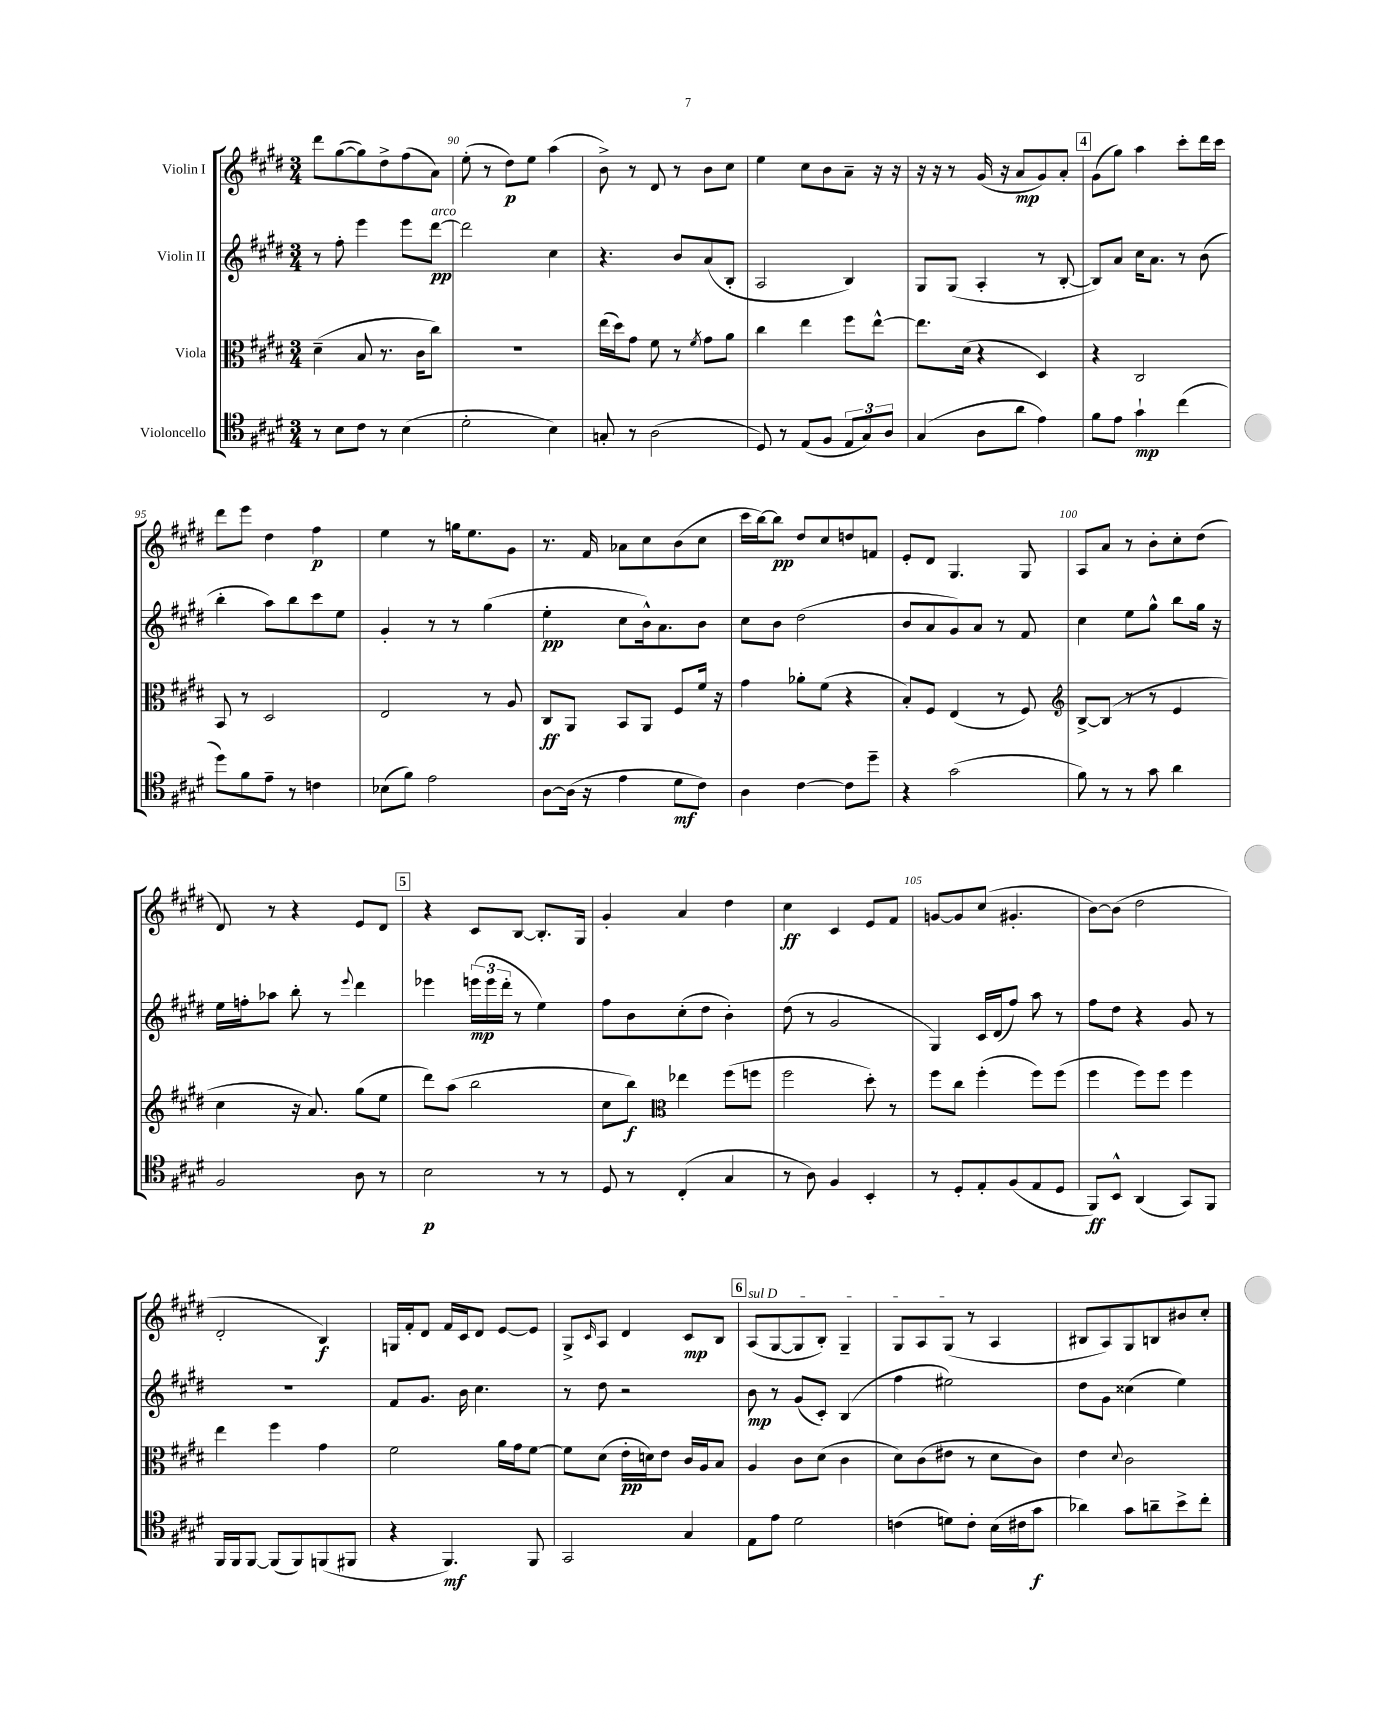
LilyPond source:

<<
\new StaffGroup <<
\new Staff = "s0" \with { instrumentName = "Violin I" } {
    \clef treble \key e \major \numericTimeSignature \time 3/4
    dis'''8 gis''8~( gis''8) dis''8-> fis''8( a'8) |
    e''8-.( r8 dis''8\p) e''8 a''4( |
    b'8->) r8 dis'8 r8 b'8 cis''8 |
    e''4 cis''8 b'8 a'8-- r16 r16 |
    r16 r16 r8 gis'16( r16 a'8\mp gis'8) a'8-. |
    \mark \markup { \box "4" } gis'8( gis''8) a''4 cis'''8-. dis'''16 cis'''16 |
    dis'''8 e'''8 dis''4 fis''4\p |
    e''4 r8 g''16 e''8. gis'8 |
    r8. fis'16 aes'8 cis''8 b'8( cis''8 |
    cis'''16 b''16~) b''8\pp dis''8 cis''8 d''8 f'8 |
    e'8-. dis'8 gis4. gis8 |
    a8 a'8 r8 b'8-. cis''8-. dis''8( |
    dis'8) r8 r4 e'8 dis'8 |
    \mark \markup { \box "5" } r4 cis'8 b8~ b8.-. gis16 |
    gis'4-. a'4 dis''4 |
    cis''4\ff cis'4 e'8 fis'8 |
    g'8~ g'8 cis''8( gis'4.-. |
    b'8~) b'8( dis''2 |
    dis'2-. b4\f) |
    g16 fis'16-. dis'8 fis'16 cis'16 dis'8 e'8~ e'8 |
    gis8-> \grace { cis'16 } a8 dis'4 cis'8\mp b8 |
    \mark \markup { \box "6" } \once \override TextSpanner.bound-details.left.text = \markup { \italic "sul D" } a8\startTextSpan( gis8~ gis8 b8-.) gis4-- |
    gis8 a8 gis8\stopTextSpan( r8 a4 |
    bis8 a8) gis8 b8 bis'8 cis''8-. \bar "|." |
}
\new Staff = "s1" \with { instrumentName = "Violin II" } {
    \clef treble \key e \major \numericTimeSignature \time 3/4
    r8 fis''8-. e'''4 e'''8 dis'''8~\pp^\markup { \italic "arco" } |
    dis'''2 cis''4 |
    r4. b'8 a'8( b8-. |
    a2 b4) |
    gis8 gis8( a4-. r8 b8~-. |
    \mark \markup { \box "4" } b8) a'8 cis''16 a'8. r8 b'8( |
    b''4-. a''8) b''8 cis'''8 e''8 |
    gis'4-. r8 r8 gis''4( |
    e''4-.\pp cis''8 b'16-^) a'8. b'8 |
    cis''8 b'8 dis''2( |
    b'8 a'8 gis'8) a'8 r8 fis'8 |
    cis''4 e''8 gis''8-^ b''8 gis''16 r16 |
    e''16 f''16-. aes''8 b''8-. r8 \appoggiatura { e'''8 } dis'''4 |
    \mark \markup { \box "5" } ees'''4 \tuplet 3/2 { e'''16\mp( e'''16 dis'''16-. } r8 e''4) |
    fis''8 b'8 cis''8-.( dis''8 b'4-.) |
    dis''8( r8 gis'2 |
    gis4) cis'16 dis'16( fis''8) a''8 r8 |
    fis''8 dis''8 r4 gis'8 r8 |
    R2. |
    fis'8 gis'8. b'16 cis''4. |
    r8 dis''8 r2 |
    \mark \markup { \box "6" } b'8\mp r8 gis'8( cis'8-.) b4( |
    fis''4 eis''2) |
    dis''8 gis'8 cisis''4( e''4) \bar "|." |
}
\new Staff = "s2" \with { instrumentName = "Viola" } {
    \clef alto \key e \major \numericTimeSignature \time 3/4
    dis'4--( b8 r8. cis'16 cis''8) |
    R2. |
    e''16( dis''16) gis'8 fis'8 r8 \acciaccatura { fis'8 } gis'8 a'8 |
    cis''4 e''4 fis''8 e''8~-^ |
    e''8. dis'16( r4 dis4) |
    \mark \markup { \box "4" } r4 cis2 |
    b,8 r8 dis2 |
    e2 r8 a8 |
    cis8\ff a,8 b,8 a,8 fis8 fis'16 r16 |
    gis'4 aes'8-. fis'8( r4 |
    b8-.) fis8 e4( r8 fis8) |
    \clef treble b8~-> b8( r8 r8 e'4 |
    cis''4 r16 a'8.) gis''8( e''8 |
    \mark \markup { \box "5" } dis'''8) a''8( b''2 |
    cis''8 b''8\f) \clef alto ees''4 fis''8( f''8 |
    fis''2 dis''8-.) r8 |
    fis''8 cis''8 fis''4-.( fis''8) fis''8( |
    fis''4 fis''8) fis''8 fis''4 |
    e''4 fis''4 gis'4 |
    fis'2 a'16 gis'16 fis'8~ |
    fis'8 dis'8( e'16-.\pp d'16) e'8 cis'16 a16 b8 |
    \mark \markup { \box "6" } a4 cis'8 dis'8( cis'4 |
    dis'8) cis'8( eis'8 r8 dis'8 cis'8) |
    e'4 \appoggiatura { dis'8 } cis'2 \bar "|." |
}
\new Staff = "s3" \with { instrumentName = "Violoncello" } {
    \clef tenor \key e \major \numericTimeSignature \time 3/4
    r8 b8 cis'8 r8 b4( |
    dis'2-. b4) |
    g8-. r8 a2( |
    dis8) r8 e8( fis8 \tuplet 3/2 { e8 gis8) a8 } |
    gis4( a8 a'8 e'4) |
    \mark \markup { \box "4" } fis'8 e'8 gis'4-!\mp cis''4( |
    dis''8) fis'8 e'8-- r8 c'4 |
    bes8( fis'8) e'2 |
    a8~ a16( r16 e'4 dis'8\mf cis'8) |
    a4 cis'4~ cis'8 dis''8-- |
    r4 gis'2( |
    fis'8) r8 r8 gis'8 a'4 |
    fis2 a8 r8 |
    \mark \markup { \box "5" } b2\p r8 r8 |
    dis8 r8 cis4-.( gis4 |
    r8 a8) fis4 b,4-. |
    r8 dis8-. e8-. fis8( e8 dis8 |
    fis,8\ff) b,8-^ a,4( gis,8) fis,8 |
    fis,16 fis,16 fis,8~ fis,8( fis,8) f,8( fis,8 |
    r4 fis,4.\mf) fis,8 |
    gis,2 gis4 |
    \mark \markup { \box "6" } e8 e'8 dis'2 |
    c'4( d'8) c'8-. b16( cis'16 gis'8\f |
    aes'4) gis'8 a'8-- b'8-> cis''8-. \bar "|." |
}
>>
>>
\layout { \context { \Score currentBarNumber = #89 \override BarNumber.break-visibility = ##(#f #t #t) barNumberVisibility = #(every-nth-bar-number-visible 5) } }
